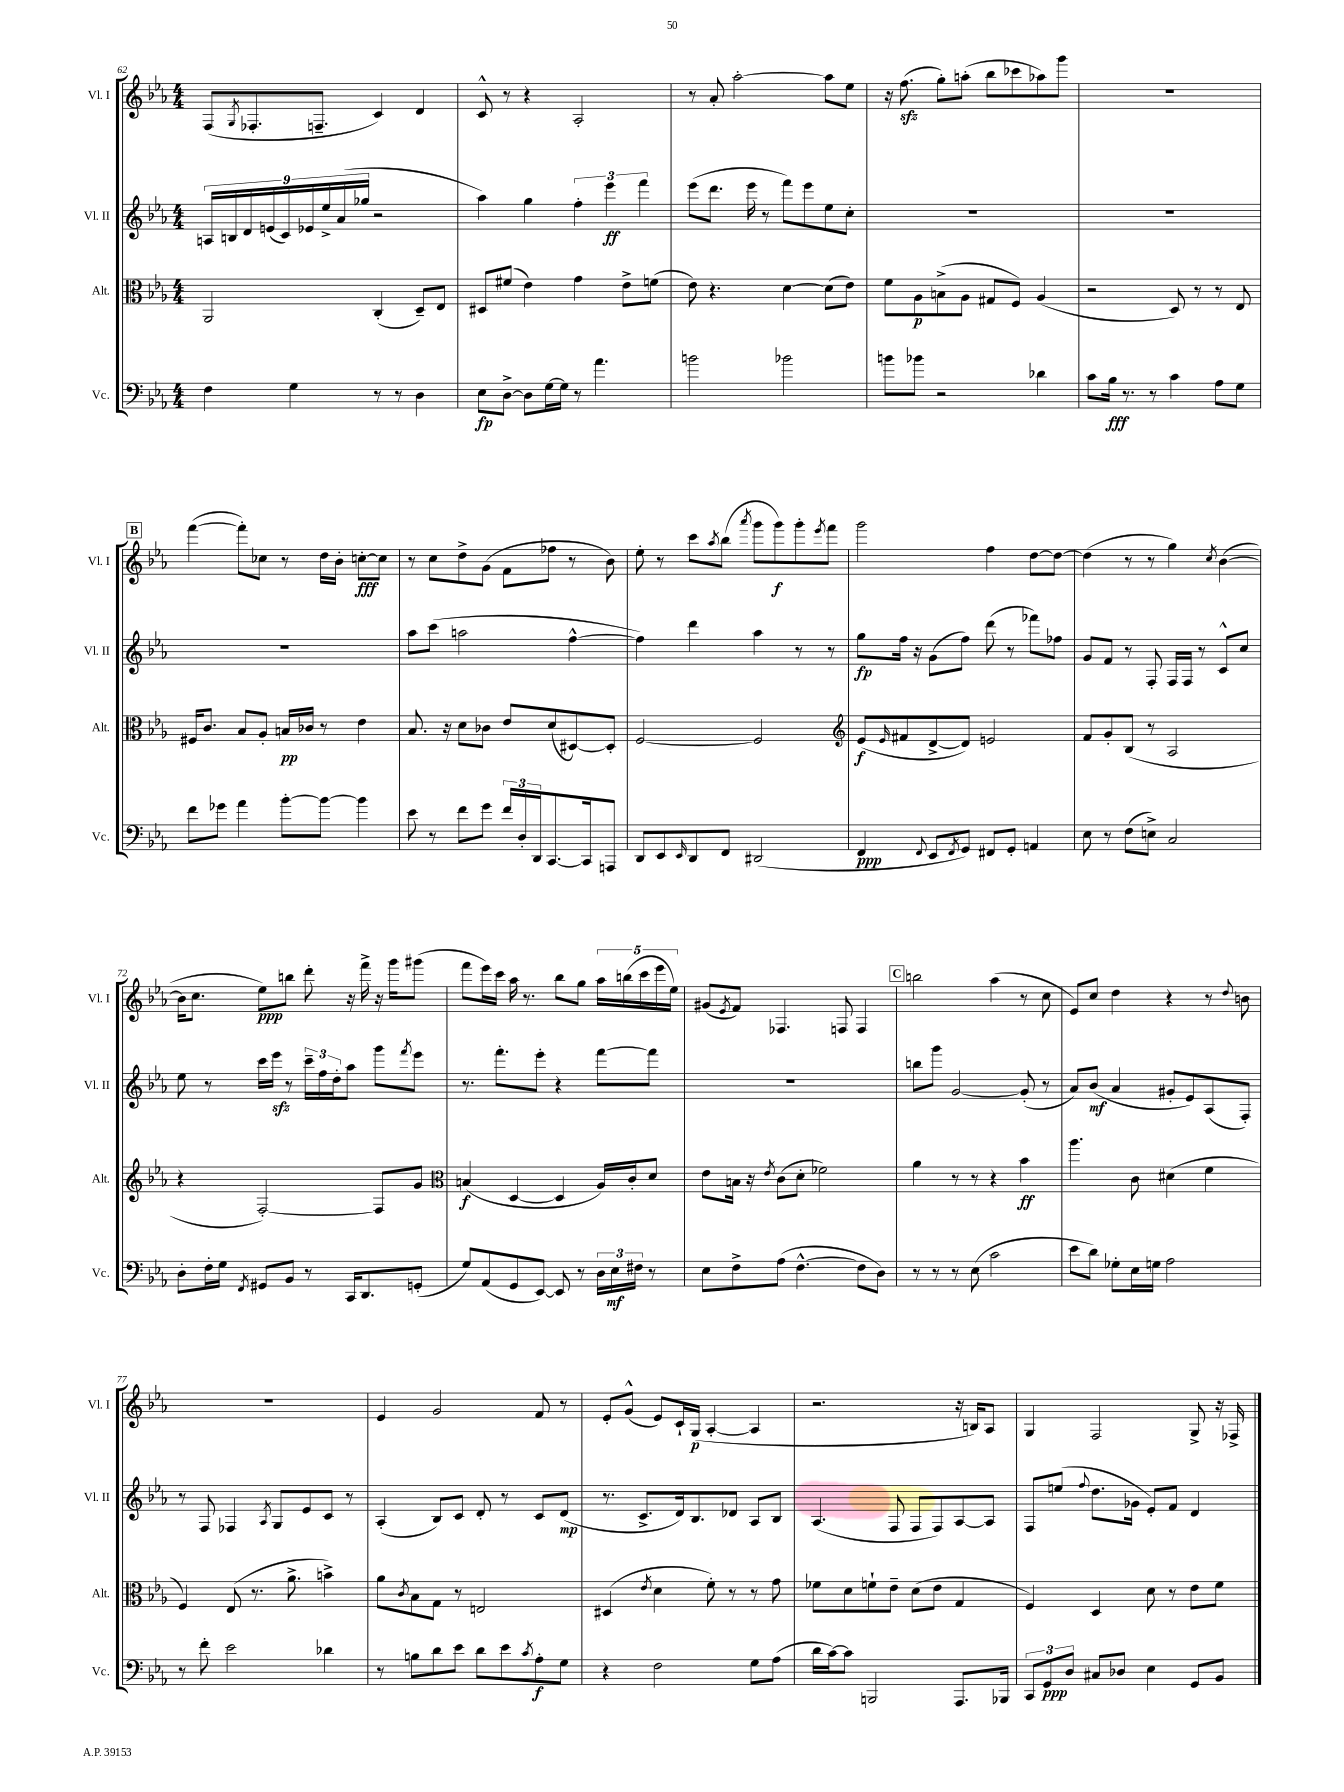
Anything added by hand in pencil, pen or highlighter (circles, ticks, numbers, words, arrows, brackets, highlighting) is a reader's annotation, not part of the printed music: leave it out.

**kern	**dynam	**kern	**dynam	**kern	**dynam	**kern	**dynam
*part4	*part4	*part3	*part3	*part2	*part2	*part1	*part1
*staff4	*staff4	*staff3	*staff3	*staff2	*staff2	*staff1	*staff1
*I"Vc.	*	*I"Alt.	*	*I"Vl. II	*	*I"Vl. I	*
*I'Vc.	*	*I'Alt.	*	*I'Vl. II	*	*I'Vl. I	*
*clefF4	*	*clefC3	*	*clefG2	*	*clefG2	*
*k[b-e-a-]	*	*k[b-e-a-]	*	*k[b-e-a-]	*	*k[b-e-a-]	*
*M4/4	*	*M4/4	*	*M4/4	*	*M4/4	*
=62	=62	=62	=62	=62	=62	=62	=62
4F\	.	2AA-/	.	18An/LL	.	(8F/L	.
.	.	.	.	18Bn/	.	.	.
.	.	.	.	18d/	.	.	.
.	.	.	.	.	.	8qG/	.
.	.	.	.	.	.	8.F-X'/	.
.	.	.	.	(18en/	.	.	.
.	.	.	.	18c/)	.	.	.
4G\	.	.	.	.	.	.	.
.	.	.	.	18e-X/	.	.	.
.	.	.	.	.	.	8.Fn~/J	.
.	.	.	.	18ee-^/	.	.	.
.	.	.	.	(18a-/	.	.	.
.	.	.	.	18gg-X/JJ	.	.	.
8r	.	(4C'/	.	2r	.	4c/)	.
8r	.	.	.	.	.	.	.
4D\	.	8D~/L)	.	.	.	4d/	.
.	.	8E-/J	.	.	.	.	.
=63	=63	=63	=63	=63	=63	=63	=63
8E-\L	fp	8D#X/L	.	4aa-\)	.	8c^^/	.
[8D^\J	.	(8f#X/J	.	.	.	8r	.
8D\L]	.	4e-\)	.	4gg\	.	4r	.
[16G\L	.	.	.	.	.	.	.
16G\JJ]	.	.	.	.	.	.	.
8r	.	4g\	.	6ff'\	.	2A-'/	.
4.a-\	.	.	.	.	.	.	.
.	.	.	.	6eee-\	ff	.	.
.	.	8e-^\L	.	.	.	.	.
.	.	.	.	6fff\	.	.	.
.	.	(8fn\J	.	.	.	.	.
=64	=64	=64	=64	=64	=64	=64	=64
2bn\	.	8e-\)	.	(8eee-\L	.	8r	.
.	.	4.r	.	8.ddd\J	.	8a-'/	.
.	.	.	.	.	.	[2aa-'\	.
.	.	.	.	16eee-\	.	.	.
.	.	.	.	8r	.	.	.
2b-X\	.	[4d\	.	8fff\L)	.	.	.
.	.	.	.	8eee-\	.	.	.
.	.	(8d\L]	.	8ee-\	.	8aa-\L]	.
.	.	8e-\J)	.	8cc'\J	.	8ee-\J	.
=65	=65	=65	=65	=65	=65	=65	=65
8bn\L	.	8f\L	.	1r	.	16r	.
.	.	.	.	.	.	(8.ffzz\	.
8b-X\J	.	8A-\	p	.	.	.	.
2r	.	(8Bn^\	.	.	.	8gg'\L)	.
.	.	8A-\J	.	.	.	(8aan'\J	.
.	.	8G#X/L	.	.	.	8bb-\L	.
.	.	8F/J)	.	.	.	8ccc-X\	.
4d-X\	.	(4A-/	.	.	.	8aa-X\)	.
.	.	.	.	.	.	8ggg\J	.
=66	=66	=66	=66	=66	=66	=66	=66
8c\L	.	2r	.	1r	.	1r	.
16B-\Jk	fff	.	.	.	.	.	.
8.r	.	.	.	.	.	.	.
8r	.	.	.	.	.	.	.
4c\	.	8D/)	.	.	.	.	.
.	.	8r	.	.	.	.	.
8A-\L	.	8r	.	.	.	.	.
8G\J	.	8E-/	.	.	.	.	.
!!LO:LB:g=z
!!LO:REH:place=s1:t=B
=67	=67	=67	=67	=67	=67	=67	=67
8f\L	.	16F#X/KL	.	1r	.	([4fff\	.
.	.	8.c/J	.	.	.	.	.
8g-X\J	.	.	.	.	.	.	.
4a-\	.	8B-/L	.	.	.	8fff'\L])	.
.	.	8A-'/J	.	.	.	8cc-X\J	.
[8b-'\L	.	16Bn/LL	pp	.	.	8r	.
.	.	16c-X/JJ	.	.	.	.	.
8b-\J_	.	8r	.	.	.	16dd\LL	.
.	.	.	.	.	.	16b-'\JJ	.
4b-\]	.	4e-\	.	.	.	[8ccn'\L	fff
.	.	.	.	.	.	8cc\J]	.
=68	=68	=68	=68	=68	=68	=68	=68
8e-\	.	8.B-/	.	8aa-\L	.	8r	.
8r	.	.	.	(8ccc\J	.	8cc\L	.
.	.	16r	.	.	.	.	.
8f\L	.	8d\L	.	2aan\	.	8dd^\	.
8g\J	.	8c-X\J	.	.	.	(8g\J	.
24f/LL	.	8e-/L	.	.	.	8f\L	.
24D'/	.	.	.	.	.	.	.
24DD/J	.	.	.	.	.	.	.
[8.CC/	.	(8d/	.	.	.	8ff-X\J	.
.	.	[8D#X/)	.	[4ff^^\	.	8r	.
16CC/k]	.	.	.	.	.	.	.
8AAAn/J	.	8D#'/J]	.	.	.	8b-\)	.
=69	=69	=69	=69	=69	=69	=69	=69
8DD/L	.	[2F/	.	4ff\])	.	8ee-'\	.
8EE-/	.	.	.	.	.	8r	.
16qqEE-/	.	.	.	.	.	.	.
8DD/	.	.	.	4ddd\	.	8ccc\L	.
.	.	.	.	.	.	8qaa-/	.
8FF/J	.	.	.	.	.	(8bb-\J	.
.	.	.	.	.	.	8qaaa-/	.
(2DD#X/	.	2F/]	.	4aa-\	.	8ggg\L	.
.	.	.	.	.	.	8ggg\)	f
.	.	.	.	8r	.	8ggg'\	.
.	.	.	.	.	.	8qeee-/	.
.	.	.	.	8r	.	8fff\J	.
=70	=70	=70	=70	=70	=70	=70	=70
*	*	*clefG2	*	*	*	*	*
4FF/	ppp	(8e-/L	f	8gg\L	fp	2ggg\	.
.	.	16qqe-/	.	.	.	.	.
.	.	8f#X/	.	16ff\Jk	.	.	.
.	.	.	.	16r	.	.	.
8qqFF/	.	.	.	.	.	.	.
8EE-/L	.	[8d^/	.	(8g\L	.	.	.
8qFF/	.	.	.	.	.	.	.
8GG/J)	.	8d/J])	.	8ff\J)	.	.	.
8FF#X/L	.	2en/	.	(8ddd\	.	4ff\	.
8GG'/J	.	.	.	8r	.	.	.
4AAn/	.	.	.	8fff-X\L)	.	[8dd\L	.
.	.	.	.	8ff-X\J	.	8dd\J_	.
=71	=71	=71	=71	=71	=71	=71	=71
8E-\	.	8f/L	.	8g/L	.	(4dd\]	.
8r	.	8g'/	.	8f/J	.	.	.
(8F\L	.	(8B-/J	.	8r	.	8r	.
8En^\J)	.	8r	.	8F'/	.	8r	.
2C/	.	2A-/	.	16F/LL	.	4gg\)	.
.	.	.	.	16F/JJ	.	.	.
.	.	.	.	8r	.	.	.
.	.	.	.	.	.	8qcc/	.
.	.	.	.	8c^^/L	.	([4b-\	.
.	.	.	.	8cc/J	.	.	.
!!LO:LB:g=z
=72	=72	=72	=72	=72	=72	=72	=72
8D'\L	.	4r	.	8ee-\	.	16b-\KL]	.
.	.	.	.	.	.	8.cc\J	.
16F'\L	.	.	.	8r	.	.	.
16G\JJ	.	.	.	.	.	.	.
8qFF/	.	.	.	.	.	.	.
8GG#X/L	.	[2F'/)	.	16ccc\LL	.	8ee-\L)	ppp
.	.	.	.	16eee-zz\JJ	.	.	.
8BB-/J	.	.	.	8r	.	8bbn\J	.
8r	.	.	.	24ccc~\LL	.	8ddd'\	.
.	.	.	.	24ff\	.	.	.
.	.	.	.	24dd'\J	.	.	.
16CC/KL	.	.	.	8aa-\J	.	16r	.
8.DD/	.	.	.	.	.	16fff^\	.
.	.	8F/L]	.	8ggg\L	.	16r	.
.	.	.	.	.	.	16ggg\KL	.
.	.	.	.	8qfff/	.	.	.
(8GGn'/J	.	8g/J	.	8eee-\J	.	(8ggg#X\J	.
=73	=73	=73	=73	=73	=73	=73	=73
*	*	*clefC3	*	*	*	*	*
8G/L)	.	(4Bn/	f	8.r	.	8fff\L	.
(8AA-/	.	.	.	.	.	16eee-\L)	.
.	.	.	.	8.fff'\L	.	16ccc\JJ	.
8GG/	.	[4D/	.	.	.	16aa-\	.
.	.	.	.	.	.	8.r	.
[8EE-/J)	.	.	.	8eee-'\J	.	.	.
8EE-/]	.	4D/]	.	4r	.	8bb-\L	.
8r	.	.	.	.	.	8gg\J	.
24D\LL	.	16A-/LL)	.	[8fff\L	.	20aa-\LL	.
24E-\	mf	.	.	.	.	.	.
.	.	.	.	.	.	(20bbn\	.
.	.	16c'/J	.	.	.	.	.
24F#X\JJ	.	.	.	.	.	.	.
.	.	.	.	.	.	20ccc\	.
8r	.	8d/J	.	8fff\J]	.	.	.
.	.	.	.	.	.	20eee-\	.
.	.	.	.	.	.	20ee-\JJ)	.
=74	=74	=74	=74	=74	=74	=74	=74
8E-\L	.	8e-\L	.	1r	.	(8g#X/L	.
.	.	.	.	.	.	8qe-/	.
8F^\	.	16Bn\Jk	.	.	.	8f/J)	.
.	.	16r	.	.	.	.	.
.	.	8qe-/	.	.	.	.	.
(8A-\J	.	(8c\L	.	.	.	4.F-X/	.
[4.F^^\	.	8d'\J	.	.	.	.	.
.	.	2f-X\)	.	.	.	.	.
.	.	.	.	.	.	8Fn/	.
8F\L]	.	.	.	.	.	4F/	.
8D\J)	.	.	.	.	.	.	.
!!LO:REH:place=s1:t=C
=75	=75	=75	=75	=75	=75	=75	=75
8r	.	4a-\	.	8bbn\L	.	2bbn\	.
8r	.	.	.	8ggg\J	.	.	.
8r	.	8r	.	[2g/	.	.	.
(8E-\	.	8r	.	.	.	.	.
2c\	.	4r	.	.	.	(4aa-\	.
.	.	4b-\	ff	(8g'/]	.	8r	.
.	.	.	.	8r	.	8cc\	.
=76	=76	=76	=76	=76	=76	=76	=76
8e-\L	.	4.aa-\	.	8a-/L)	.	8e-/L)	.
8d\J)	.	.	.	(8b-/J	mf	8cc/J	.
8G-X'\L	.	.	.	4a-/	.	4dd\	.
16E-\L	.	8c\	.	.	.	.	.
16Gn\JJ	.	.	.	.	.	.	.
2A-\	.	(4d#X\	.	8g#X'/L	.	4r	.
.	.	.	.	8e-/)	.	.	.
.	.	4f\	.	(8A-/	.	8r	.
.	.	.	.	.	.	8qqdd/	.
.	.	.	.	8F'/J)	.	8bn\	.
!!LO:LB:g=z
=77	=77	=77	=77	=77	=77	=77	=77
8r	.	4F/)	.	8r	.	1r	.
8f'\	.	.	.	8F/	.	.	.
2e-\	.	(8E-/	.	4F-X/	.	.	.
.	.	8.r	.	.	.	.	.
.	.	.	.	8qA-/	.	.	.
.	.	.	.	8G/L	.	.	.
.	.	8.a-^\	.	.	.	.	.
.	.	.	.	8e-/	.	.	.
4d-X\	.	4bn^\)	.	8c/J	.	.	.
.	.	.	.	8r	.	.	.
=78	=78	=78	=78	=78	=78	=78	=78
8r	.	8a-\L	.	(4A-'/	.	4e-/	.
.	.	8qc/	.	.	.	.	.
8Bn\L	.	8B-\	.	.	.	.	.
8d\	.	8G\J	.	8B-/L)	.	2g/	.
8e-\J	.	8r	.	8c/J	.	.	.
8d\L	.	2En/	.	8d'/	.	.	.
8e-\	.	.	.	8r	.	.	.
8qc/	.	.	.	.	.	.	.
8A-'\	f	.	.	8c/L	.	8f/	.
8G\J	.	.	.	(8d/J	mp	8r	.
=79	=79	=79	=79	=79	=79	=79	=79
4r	.	(4D#X/	.	8.r	.	8e-'/L	.
.	.	.	.	.	.	(8g^^/J	.
.	.	.	.	8.c^/L	.	.	.
.	.	8qe-/	.	.	.	.	.
2F\	.	4d\	.	.	.	8e-/L)	.
.	.	.	.	16d/k)	.	16c`/L	.
.	.	.	.	8.B-/	.	(16G/JJ	p
.	.	8f'\)	.	.	.	[4A-'/	.
.	.	8r	.	8d-X/J	.	.	.
8G\L	.	8r	.	8A-/L	.	4A-/]	.
(8A-\J	.	8g\	.	8B-/J	.	.	.
=80	=80	=80	=80	=80	=80	=80	=80
16d\LL	.	8f-X\L	.	(4.A-/	.	2.r	.
[16c\J)	.	.	.	.	.	.	.
8c\J]	.	8d\	.	.	.	.	.
2BBBn/	.	8fn`\	.	.	.	.	.
.	.	8e-~\J	.	8F/	.	.	.
.	.	(8d\L	.	8F/L	.	.	.
.	.	8e-\J	.	8F/)	.	.	.
8.AAA-/L	.	4G/	.	[8A-/	.	16r	.
.	.	.	.	.	.	16Bn/KL)	.
.	.	.	.	8A-/J]	.	8A-/J	.
16BBB-X/Jk	.	.	.	.	.	.	.
=81	=81	=81	=81	=81	=81	=81	=81
12CC/L	.	4F/)	.	8F/L	.	4G/	.
12GG/	ppp	.	.	.	.	.	.
.	.	.	.	(8een/J	.	.	.
12D/J	.	.	.	.	.	.	.
.	.	.	.	8qqff/	.	.	.
8C#X/L	.	4D/	.	8.dd\L	.	2F/	.
8D-X/J	.	.	.	.	.	.	.
.	.	.	.	16g-X\Jk	.	.	.
4E-\	.	8d\	.	8e-'/L)	.	.	.
.	.	8r	.	8f/J	.	.	.
8GG/L	.	8e-\L	.	4d/	.	8G^/	.
8BB-/J	.	8f\J	.	.	.	16r	.
.	.	.	.	.	.	16F-X^/	.
==	==	==	==	==	==	==	==
*-	*-	*-	*-	*-	*-	*-	*-
